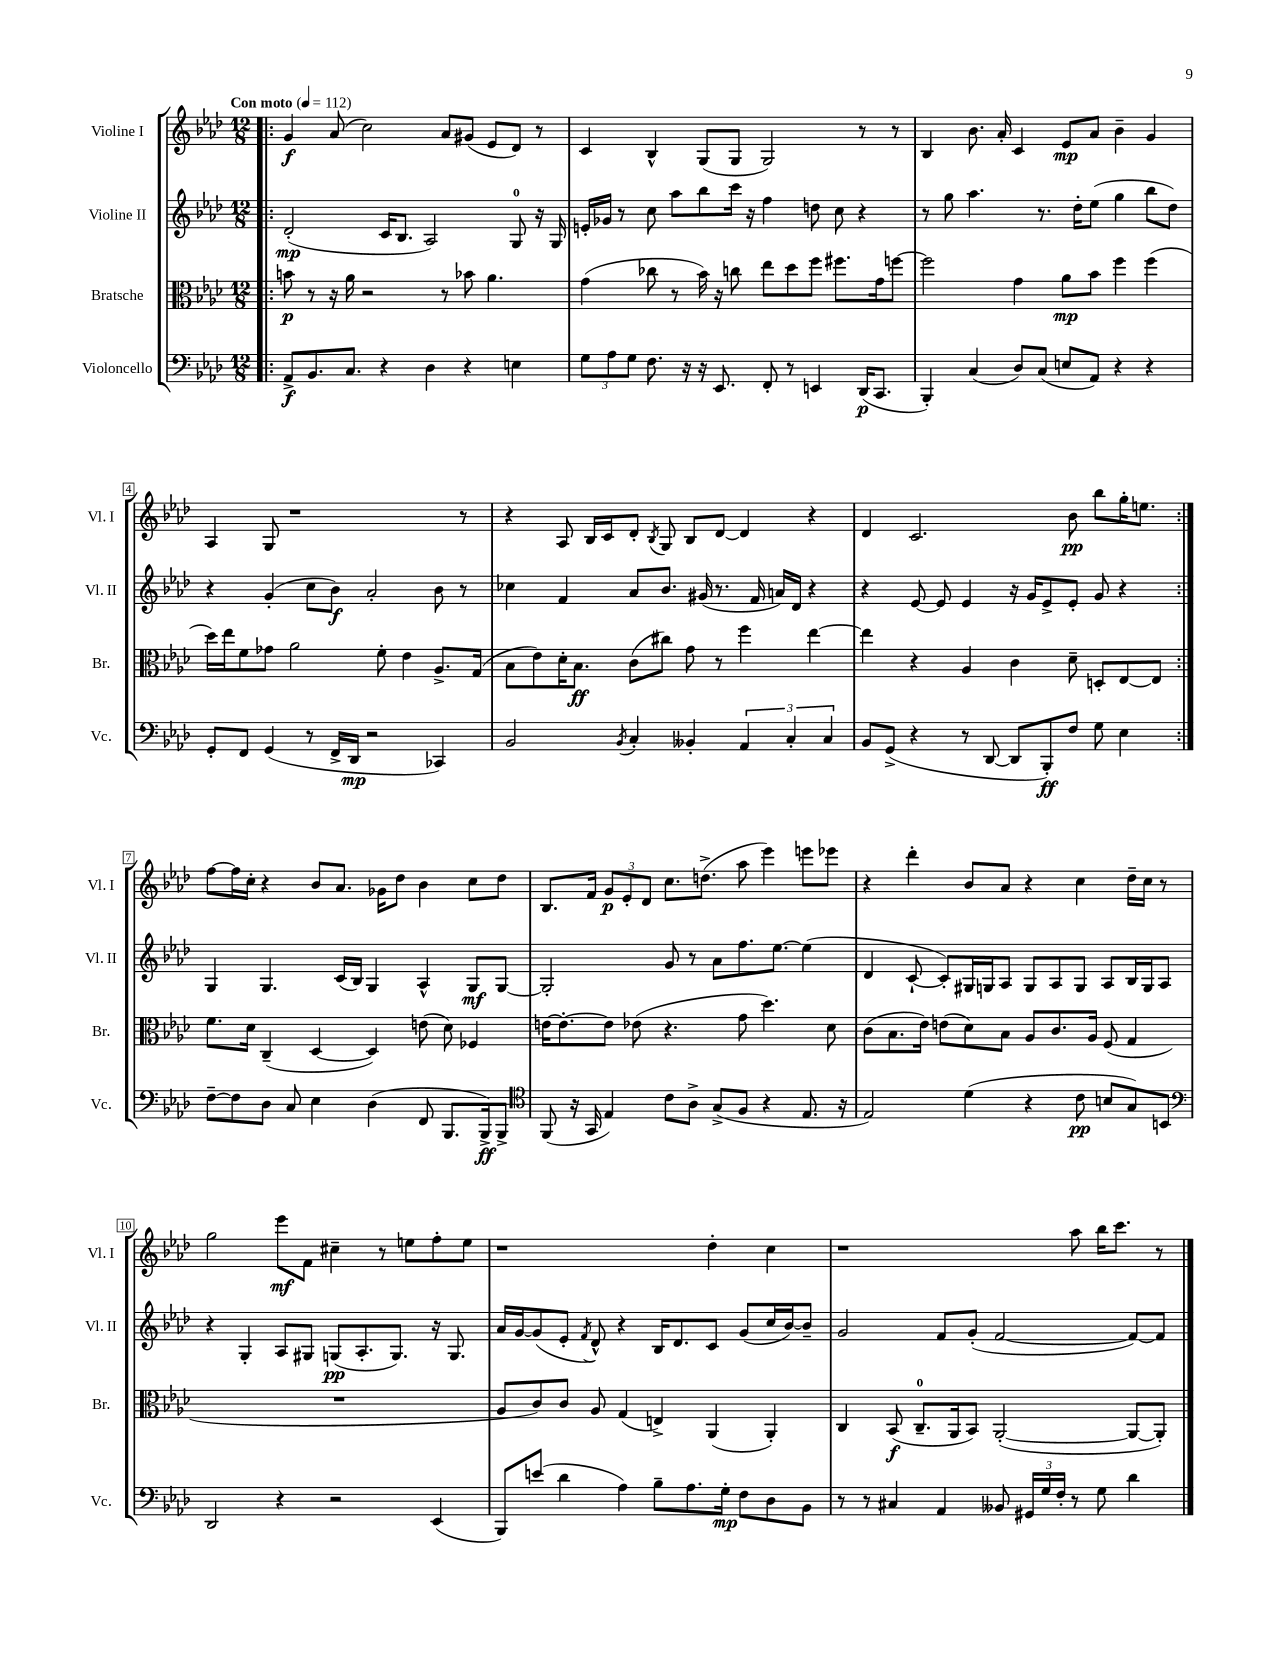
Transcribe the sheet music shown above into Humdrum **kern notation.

**kern	**kern	**kern	**kern
*staff4	*staff3	*staff2	*staff1
*clefF4	*clefC3	*clefG2	*clefG2
*k[b-e-a-d-]	*k[b-e-a-d-]	*k[b-e-a-d-]	*k[b-e-a-d-]
*M12/8	*M12/8	*M12/8	*M12/8
*MM112	*MM112	*MM112	*MM112
=!|:	=!|:	=!|:	=!|:
8AA-^/L	8b\	(2d-'/	4g/
8.BB-/	8r	.	.
.	16r	.	(8a-/
8.C/J	16a-\	.	.
.	2r	.	2cc\)
4r	.	16c/LK	.
.	.	8.B-/J	.
4D-\	.	2A-/)	.
.	8r	.	8a-/L
4r	8b-\	.	(8g#/J
.	4.a-\	.	8e-/L
4E\	.	8G/	8d-/J)
.	.	16r	8r
.	.	16G/	.
=	=	=	=
12G\L	(4g\	16e'/LL	4c/
.	.	16g-/JJ	.
12A-\	.	.	.
.	.	8r	.
12G\J	.	.	.
8.F\	8cc-\	8cc\	4B-^^/
.	8r	8aa-\L	.
16r	.	.	.
16r	16b-\)	8bb-\	(8G/L
8.EE-/	16r	.	.
.	8cc\	16ccc\Jk	8G/J
.	.	16r	.
8FF'/	8ee-\L	4ff\	2G/)
8r	8dd-\	.	.
4EE/	8ff\J	8dd\	.
.	8.ff#\L	8cc\	.
(16DD-/LK	.	4r	8r
8.CC/J	16g\k	.	.
.	[8ff\J	.	8r
=	=	=	=
4BBB-'/)	2ff\]	8r	4B-/
.	.	8gg\	.
(4C/	.	4.aa-\	8.b-\
.	.	.	16a-'/
8D-/L)	4g\	.	4c/
(8C/J	.	8.r	.
8E/L	8a-\L	.	8e-/L
.	.	16dd-'\LK	.
8AA-/J)	8b-\J	(8ee-\J	8a-/J
4r	4ff\	4gg\	4b-~\
4r	(4ff\	8bb-\L	4g/
.	.	8dd-\J)	.
=	=	=	=
8GG'/L	16dd-\LL)	4r	4A-/
.	16ee-\J	.	.
8FF/J	8f\	.	.
(4GG/	8g-\J	(4g'/	8G/
.	2a-\	.	1r
8r	.	8cc\L	.
16FF^/LL	.	8b-\J)	.
16DD-/JJ	.	.	.
2r	.	2a-'/	.
.	8f'\	.	.
.	4e-\	.	.
4CC-/)	8.A-^/L	8b-\	.
.	.	8r	8r
.	(16G/Jk	.	.
=	=	=	=
2BB-/	8B-\L	4cc-\	4r
.	8e-\)	.	.
.	16d-'\K	4f/	8A-/
.	8.B-\J	.	.
.	.	.	16B-/LL
.	.	.	16c/J
8qBB-/	.	.	.
4C'/	(8c\L	8a-/L	8d-'/J
.	.	.	8qB-/
.	8cc#\J)	8.b-/J	8G/
4BB--'/	8g\	.	8B-/L
.	.	(16g#/	.
.	8r	8.r	[8d-/J
6AA-/	4ff\	.	4d-/]
.	.	16f/	.
.	.	16a/LL)	.
6C'/	.	.	.
.	.	16d-/JJ	.
.	[4ee-\	4r	4r
6C/	.	.	.
=	=	=	=
8BB-/L	4ee-\]	4r	4d-/
(8GG^/J	.	.	.
4r	4r	[8e-/	2.c/
.	.	8e-/]	.
8r	4A-/	4e-/	.
[8DD-/	.	.	.
8DD-/]L	4c\	16r	.
.	.	16g/LK	.
8BBB-'/)	.	8e-^/	.
8F/J	8d-~\	8e-'/J	8b-\
8G\	8D'/L	8g/	8bb-\L
4E-\	[8E-/	4r	16gg'\K
.	.	.	8.ee\J
.	8E-/]J	.	.
=:|!	=:|!	=:|!	=:|!
[8F~\L	8.f\L	4G/	[8ff\L
8F\]	.	.	16ff\]L
.	16d-\Jk	.	16cc'\JJ
8D-\J	(4C~/	4.G/	4r
8C/	.	.	.
4E-\	[4D-/	.	8b-/L
.	.	(16c/LL	8.a-/J
.	.	16B-/JJ)	.
(4D-\	4D-/])	4G/	.
.	.	.	16g-\LK
.	.	.	8dd-\J
8FF/	(8e\	4A-^^/	4b-\
8.BBB-/L	8d-\)	.	.
.	4F-/	8G/L	8cc\L
16BBB-^/k)	.	.	.
8BBB-^/J	.	[8G/J	8dd-\J
=	=	=	=
*clefC4	*	*	*
(8FF/	[16e\LK	2G'/]	8.B-/L
.	8.e'\_	.	.
16r	.	.	.
16GG/	.	.	16f/Jk
4E-/)	8e\]J	.	12g/L
.	.	.	12e-'/
.	(8e-\	.	.
.	.	.	12d-/J
8c\L	4.r	8g/	8.cc\L
8A-^\J	.	8r	.
.	.	.	(8.dd^\J
(8G^/L	.	8a-\L	.
8F/J	8g\	8.ff\	8aa-\
4r	4.dd-\)	.	4eee-\)
.	.	[8.ee-\J	.
8.E-/	.	(4ee-\]	8eee\L
.	8d-\	.	8eee-\J
16r	.	.	.
=	=	=	=
2E-/)	(8c\L	4d-/	4r
.	8.B-\	.	.
.	.	[8c`/	4ddd-'\
.	16e-\Jk)	.	.
.	(8e\L	8c'/]L)	.
(4d-\	8d-\)	16G#/L	8b-/L
.	.	16G/J	.
.	8B-\J	8A-/J	8a-/J
4r	8A-/L	8G/L	4r
.	8.c/	8A-/	.
8c\	.	8G/J	4cc\
.	16A-/Jk	.	.
8B/L	(8F/	8A-/L	.
8G/)	4G/	16B-/L	16dd-~\LL
.	.	16G/J	16cc\JJ
8BB/J	.	8A-/J	8r
=	=	=	=
*clefF4	*	*	*
2DD-/	1.r	4r	2gg\
.	.	4G'/	.
4r	.	8A-/L	8eee-\L
.	.	8G#/J	8f\J
2r	.	(8G/L	4cc#~\
.	.	8.A-'/	.
.	.	.	8r
.	.	8.G/J)	.
.	.	.	8ee\L
(4EE-/	.	16r	8ff'\
.	.	8.G/	.
.	.	.	8ee\J
=	=	=	=
8BBB-/L)	8A-/L	16a-/LL	1r
.	.	[16g/J	.
(8e/J	8c/)	(8g/]	.
4d-\	8c/J	8e-'/J	.
.	.	8qf/	.
.	8A-/	8d-^^/)	.
4A-\)	(4G/	4r	.
8B-~\L	4E^/)	16B-/LK	.
.	.	8.d-/	.
8.A-\	.	.	.
.	(4AA-/	8c/J	4dd-'\
16G'\Jk	.	.	.
8F\L	.	(8g/L	.
8D-\	4AA-'/)	16cc/L	4cc\
.	.	[16b-/J)	.
8BB-\J	.	8b-~/]J	.
=	=	=	=
8r	4C/	2g/	1r
8r	.	.	.
4C#/	(8BB-/	.	.
.	8.C~/L	.	.
4AA-/	.	8f/L	.
.	16AA-/k	.	.
.	8BB-/J)	(8g'/J	.
8BB--/	([2AA-'/	[2f/	.
24GG#/LL	.	.	.
24G/	.	.	.
24F'/JJ	.	.	.
8r	.	.	8aa-\
8G\	.	.	16bb-\LK
.	.	.	8.ccc\J
4d-\	8AA-/_L	8f/_L)	.
.	8AA-'/]J)	8f/]J	8r
==	==	==	==
*-	*-	*-	*-
